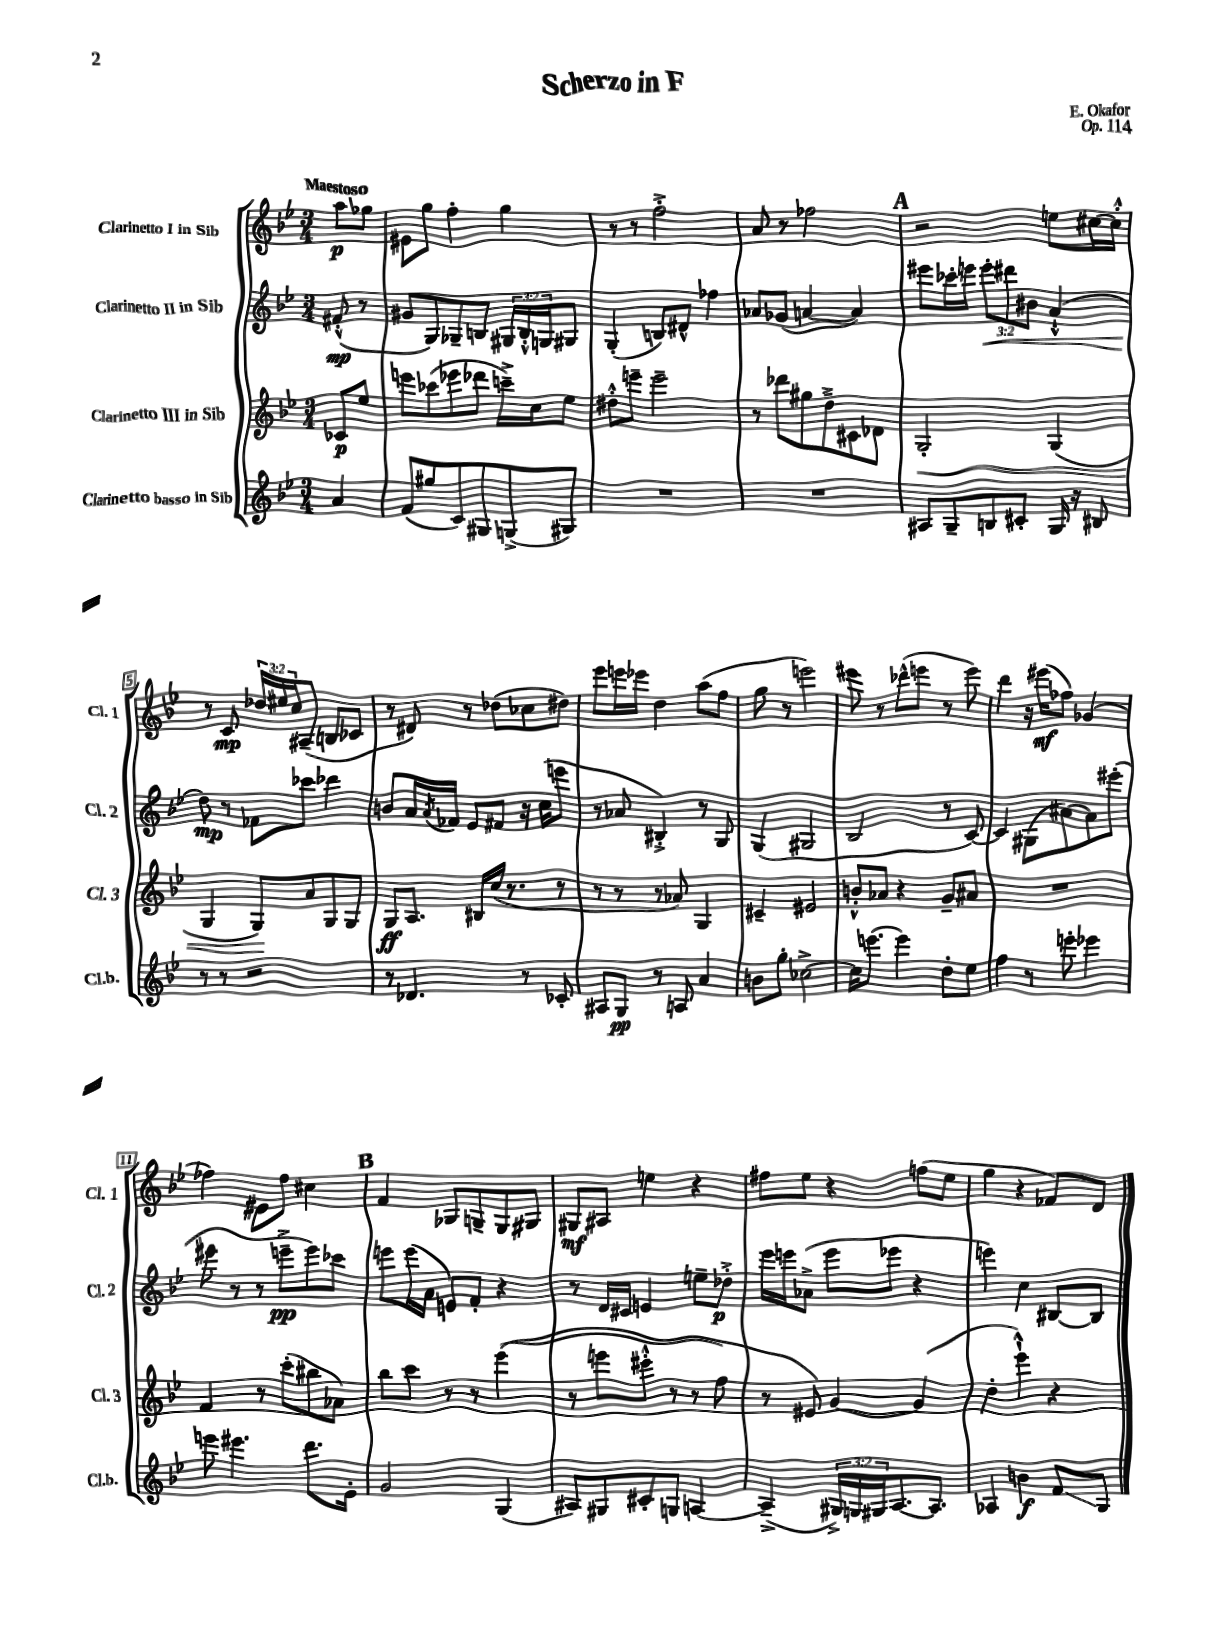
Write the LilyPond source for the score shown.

\header { title = "Scherzo in F" composer = "E. Okafor" opus = "Op. 114" }
<<
\new StaffGroup <<
\new Staff = "s0" \with { instrumentName = "Clarinetto I in Sib" shortInstrumentName = "Cl. 1" } {
    \clef treble \key bes \major \numericTimeSignature \time 3/4 \override Staff.TupletNumber.text = #tuplet-number::calc-fraction-text \partial 4 \tempo "Maestoso"
    a''8\p ges''8 |
    eis'8 g''8 f''4-. g''4 |
    r8 r8 f''2-.-> |
    a'8 r8 fes''2 |
    \mark \markup { \bold "A" } r2 e''8 cis''16~ cis''16-.-^ |
    r8 c'8\mp \tuplet 3/2 { des''16 eis''16 c''16 } ais8--( b8 ces'8 |
    r8 dis'8) r8 des''8( ces''8 dis''8) |
    ees'''8 e'''16 ees'''16 d''4 a''8( f''8 |
    g''8 r8 e'''2) |
    eis'''8 r8 des'''8-^( e'''8 r8 e'''8) |
    d'''4 r16 eis'''16\mf( fes''8) ges'4( |
    fes''4) eis'8 fes''8 cis''4 |
    \mark \markup { \bold "B" } f'4 ges8 g8-- g8 gis8 |
    gis8\mf ais8 e''4 r4 |
    fis''8 ees''8 r4 f''8( ees''8 |
    g''4 r4 fes'8) d'8 \bar "|." |
}
\new Staff = "s1" \with { instrumentName = "Clarinetto II in Sib" shortInstrumentName = "Cl. 2" } {
    \clef treble \key bes \major \numericTimeSignature \time 3/4 \override Staff.TupletNumber.text = #tuplet-number::calc-fraction-text \partial 4
    fis'8-.-^\mp( r8 |
    gis'8 g8) ges8-- b8 \tuplet 3/2 { gis16 b16-.-^ g16 } gis8 |
    g4-.( b8) dis'8-^ fes''4 |
    aes'8 ges'8( a'4~ a'4) |
    \mark \markup { \bold "A" } eis'''8 ces'''16-. e'''16 \tuplet 3/2 { e'''8-.\< dis'''8 bis'8 } a'4-!-^( |
    d''8\mp\!) r8 fes'8 ces'''8 des'''4 |
    b'8 a'16 \acciaccatura { a'8 } fes'16 ees'8 fis'8 r16 c''16( e'''8 |
    r8 aes'8 bis4-.->) r8 g8 |
    g4( gis2 |
    bes2 r8 c'8~) |
    c'4 gis8( ais'8~) ais'8 eis'''8-.( |
    eis'''8 r8 r8 e'''8--->\pp e'''8) ces'''8 |
    \mark \markup { \bold "B" } e'''8 e'''16( a'16 e'8) f'8-. r4 |
    r8 d'16 cis'16 e'4 e''8-- des''8-.->\p |
    ees'''16 e'''16 aes'8->( e'''8 ees'''8 r4 |
    e'''4) c''4 bis8~ bis8 \bar "|." |
}
\new Staff = "s2" \with { instrumentName = "Clarinetto III in Sib" shortInstrumentName = "Cl. 3" } {
    \clef treble \key bes \major \numericTimeSignature \time 3/4 \partial 4
    ces'8\p ees''8 |
    e'''8 ces'''8( ees'''8 des'''8 c'''16--->) c''16 ees''8 |
    dis''8-.-^ e'''8-- e'''2-- |
    r8 des'''8 gis''8 d''8---> cis'8 des'8 |
    \mark \markup { \bold "A" } g2-.\< g4( |
    g4 g8\!) a'8 g8 g8 |
    g8\ff a8. bis16 c''16( r8. r8 |
    r8 r8 r8 aes'8) g4 |
    cis'4-- eis'2 |
    b'8-.-^ aes'8 r4 g'8-- ais'8 |
    R2. |
    f'4 r8 c'''8-.( bis''8 aes'8) |
    \mark \markup { \bold "B" } bes''8 c'''8 r8 r8 ees'''4(\( |
    r8 e'''8 eis'''8-.-^ r8 r8 f''8) |
    r8 eis'8\) g'4~ g'4( |
    d''4-. ees'''4-!-^) r4 \bar "|." |
}
\new Staff = "s3" \with { instrumentName = "Clarinetto basso in Sib" shortInstrumentName = "Cl.b." } {
    \clef treble \key bes \major \numericTimeSignature \time 3/4 \override Staff.TupletNumber.text = #tuplet-number::calc-fraction-text \partial 4
    a'4 |
    f'8( gis''8 c'8) gis8 g8->( gis8) |
    R2. |
    R2. |
    \mark \markup { \bold "A" } ais8 g8-- b8 cis'8-. g16 r16 bis8 |
    r8 r8 r2 |
    r8 des'4. r8 ces'8-. |
    ais8 g8\pp r8 a8 a'4 |
    b'8 g''8-. ces''2~-> |
    ces''16 e'''8.~ e'''4 d''8-. ees''8 |
    f''4 r8 e'''8-. ees'''4 |
    e'''8 eis'''4. d'''8. ees'16-. |
    \mark \markup { \bold "B" } g'2 g4( |
    ais8) gis8 cis'8-. g8 a4~ |
    a4--->( \tuplet 3/2 { gis16->) g16 gis16 } a8.~ a8. |
    aes4 b'4\f f'8\glissando g8 \bar "|." |
}
>>
>>
\layout { \context { \Score \override BarNumber.stencil = #(make-stencil-boxer 0.1 0.3 ly:text-interface::print) } }
